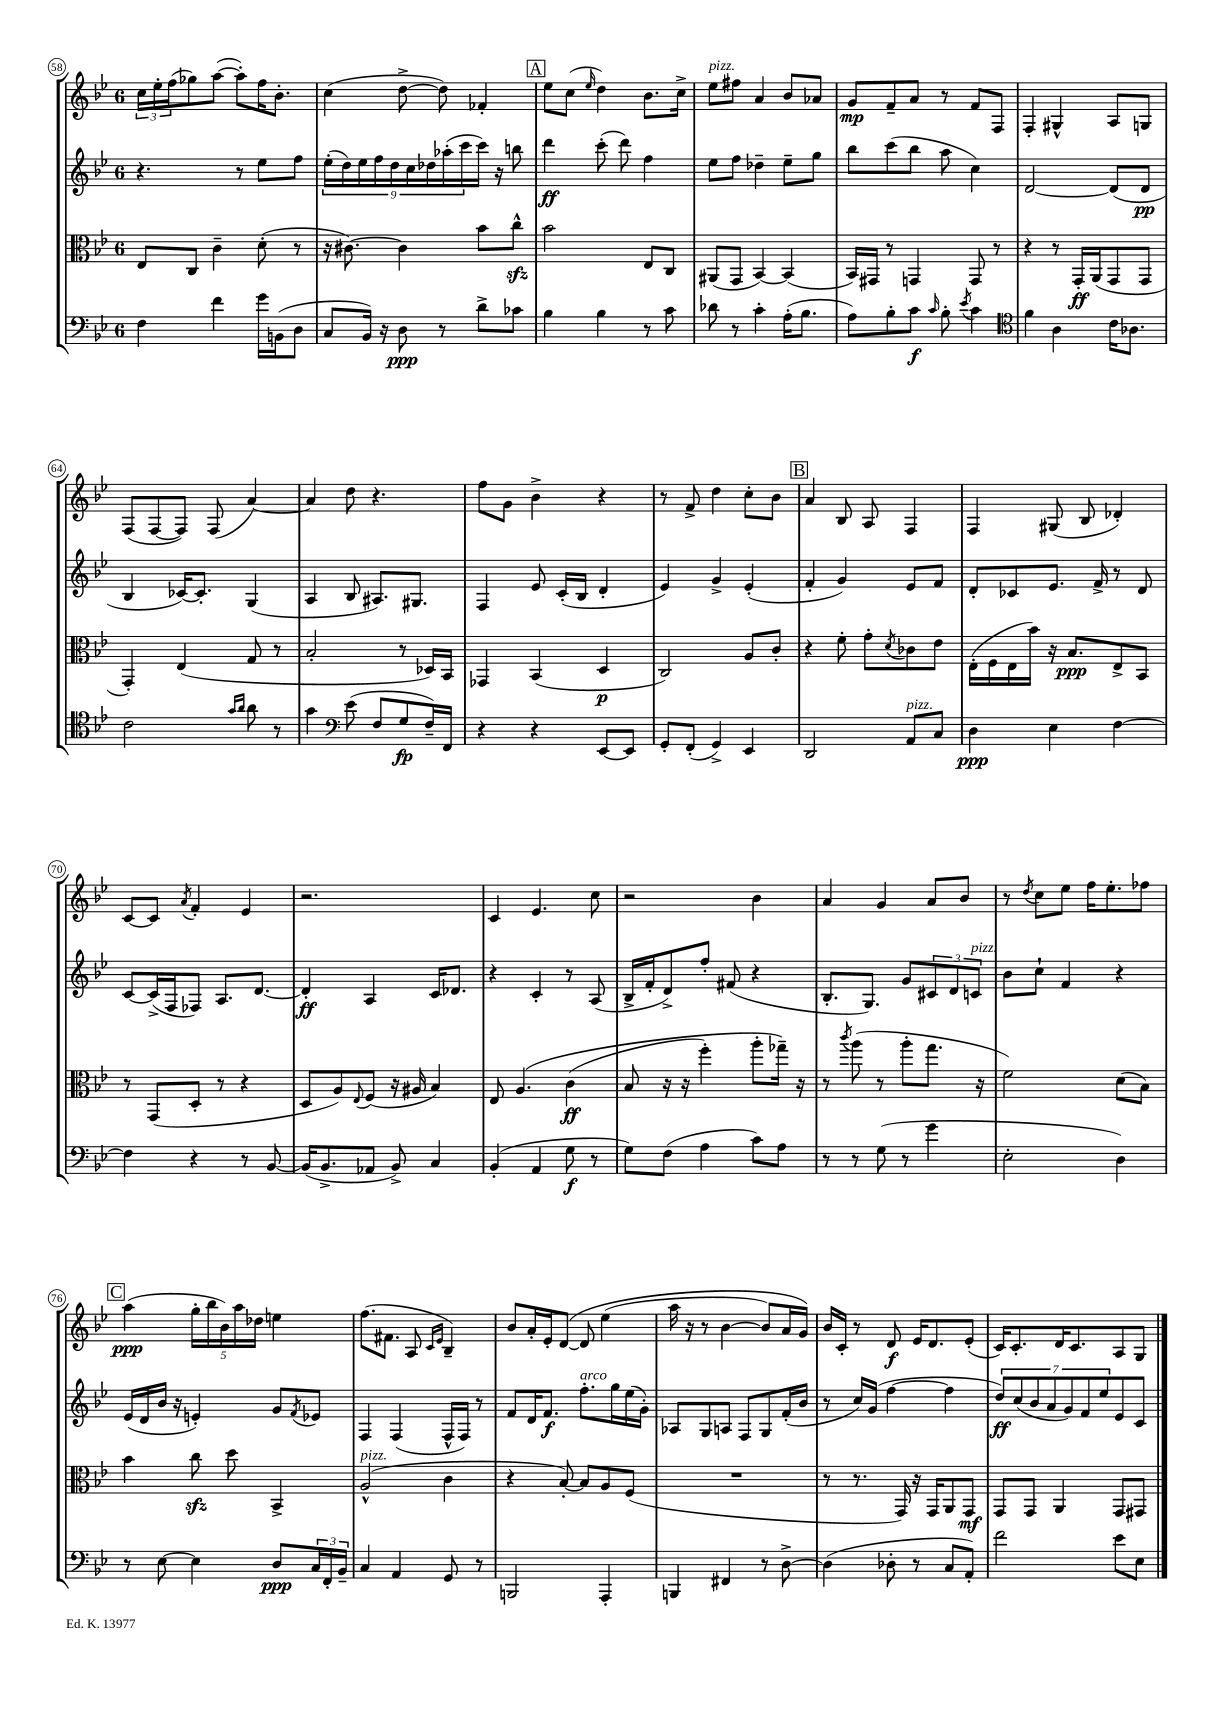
<<
\new StaffGroup <<
\new Staff = "s0" {
    \clef treble \key bes \major \once \override Staff.TimeSignature.style = #'single-digit \time 6/8
    \tuplet 3/2 { c''16 ees''16-. f''16( } ges''8) a''8~( a''8-.) f''16 bes'8.-. |
    c''4( d''8~-> d''8) fes'4-. |
    \mark \markup { \box "A" } ees''8 c''8( \grace { ees''16 } d''4) bes'8. c''16-> |
    ees''8^\markup { \italic "pizz." } fis''8 a'4 bes'8 aes'8 |
    g'8\mp f'8-- a'8 r8 f'8 f8 |
    f4-. gis4-^ a8 g8 |
    f8( f8~ f8) f8( a'4~) |
    a'4 d''8 r4. |
    f''8 g'8 bes'4-> r4 |
    r8 f'8-> d''4 c''8-. bes'8 |
    \mark \markup { \box "B" } a'4 bes8 a8 f4 |
    f4 gis8( bes8 des'4-.) |
    c'8~ c'8 \acciaccatura { a'8 } f'4-. ees'4 |
    r2. |
    c'4 ees'4. c''8 |
    r2 bes'4 |
    a'4 g'4 a'8 bes'8 |
    r8 \acciaccatura { d''8 } c''8 ees''8 f''16 ees''8.-. fes''8 |
    \mark \markup { \box "C" } a''4\ppp( \tuplet 5/4 { g''16-. bes''16 bes'16) a''16 des''16 } e''4 |
    f''8.( fis'8. a8 \grace { c'16 ees'16 } bes4--) |
    bes'8 a'16-. ees'16-. d'8~\( d'8 ees''4( |
    a''16 r16 r8 bes'4~ bes'8) a'16 g'16\) |
    bes'16 c'16-. r8 d'8\f ees'16 d'8. ees'8-.( |
    c'16) c'8.-. d'16 c'8. a8 g8 \bar "|." |
}
\new Staff = "s1" {
    \clef treble \key bes \major \once \override Staff.TimeSignature.style = #'single-digit \time 6/8
    r4. r8 ees''8 f''8 |
    \tuplet 9/8 { ees''16-.( d''16) ees''16 f''16 d''16 c''16 des''16 aes''16-.( c'''16 } c'''16) r16 b''8 |
    \mark \markup { \box "A" } d'''4\ff c'''8-.( d'''8) f''4 |
    ees''8 f''8 des''4-- ees''8-- g''8 |
    bes''8 c'''8( bes''8 a''8 c''4) |
    d'2~ d'8( d'8\pp |
    bes4 ces'16~) ces'8.-. g4( |
    a4 bes8 ais8.) gis8. |
    f4 ees'8 c'16-.( bes16 d'4-. |
    ees'4) g'4-> ees'4-.( |
    \mark \markup { \box "B" } f'4-. g'4) ees'8 f'8 |
    d'8-. ces'8 ees'8. f'16-> r8 d'8 |
    c'8~ c'16->( f16 fes8) a8. d'8.~ |
    d'4-.\ff a4 c'16 des'8. |
    r4 c'4-. r8 a8( |
    bes16-> f'16-. d'8->) f''8-. fis'8( r4 |
    bes8.-. g8.) g'8 \tuplet 3/2 { cis'8 d'8 c'8^\markup { \italic "pizz." } } |
    bes'8 c''8-! f'4 r4 |
    \mark \markup { \box "C" } ees'16( d'16 bes'16 r16 e'4-.) g'8 \acciaccatura { f'8 } ees'8 |
    f4 f4( f16-^ f16) r8 |
    f'8 d'16 f'8.\f f''8.-.^\markup { \italic "arco" } g''16 ees''16( g'16-.) |
    aes8 g8 a8 f8 g8 f'16-.( bes'16 |
    r8 c''16) g'16( f''4~ f''4 |
    \tuplet 7/4 { d''8\ff) c''8( bes'8 a'8 g'8) f'8 ees''8 } ees'8 c'8 \bar "|." |
}
\new Staff = "s2" {
    \clef alto \key bes \major \once \override Staff.TimeSignature.style = #'single-digit \time 6/8
    ees8 c8 c'4-- d'8-.( r8 |
    r16 cis'8.~) cis'4 bes'8 c''8-^\sfz |
    \mark \markup { \box "A" } bes'2 ees8 c8 |
    ais,8( g,8 bes,4~) bes,4( |
    bes,16) gis,16 r8 g,4 g,8 r8 |
    r4 r8 g,16-.\ff a,16( g,8 g,8 |
    g,4-.) ees4( g8 r8 |
    bes2-. r8 des16) bes,16 |
    ges,4 bes,4( d4\p |
    c2) a8 c'8-. |
    \mark \markup { \box "B" } r4 f'8-. g'8-. \acciaccatura { d'8 } ces'8 ees'8 |
    ees16-.( f16 ees16 bes'16) r16 bes8.\ppp ees8-> bes,8 |
    r8 g,8( d8-. r8 r4 |
    d8 a8) \appoggiatura { ees8 } f8( r16 ais16 bes4) |
    ees8 a4.\( c'4\ff( |
    bes8 r16 r16 f''4-.) a''8-. ges''16--\) r16 |
    r8 \acciaccatura { c'''8 } a''8( r8 a''8-. g''8. r16 |
    f'2) d'8( bes8) |
    \mark \markup { \box "C" } bes'4 c''8\sfz d''8 bes,4-> |
    a2-^^\markup { \italic "pizz." }( c'4 |
    r4 bes8~-.) bes8 a8 f8( |
    R2. |
    r8 r8. g,16) r16 g,16 a,8 g,8\mf |
    g,8 g,8 a,4 g,8 gis,8 \bar "|." |
}
\new Staff = "s3" {
    \clef bass \key bes \major \once \override Staff.TimeSignature.style = #'single-digit \time 6/8
    f4 f'4 g'16 b,16( d8 |
    c8 bes,16) r16 d8\ppp r8 d'8-> ces'8 |
    \mark \markup { \box "A" } bes4 bes4 r8 c'8 |
    des'8 r8 c'4-. a16-.( bes8. |
    a8) bes8-. c'8\f \grace { c'16 } bes8-. \acciaccatura { ees'8 } c'4 |
    \clef tenor f'4 a4 c'16 aes8. |
    c'2 \grace { g'16 a'16 } a'8 r8 |
    g'4 \clef bass ees'8( f8 g8\fp f16--) f,16 |
    r4 r4 ees,8~ ees,8 |
    g,8-. f,8-.( g,4->) ees,4 |
    \mark \markup { \box "B" } d,2 a,8^\markup { \italic "pizz." } c8 |
    d4\ppp ees4 f4~ |
    f4 r4 r8 bes,8~ |
    bes,16( bes,8.-> aes,8 bes,8->) c4 |
    bes,4-.( a,4 g8\f r8 |
    g8) f8( a4 c'8) a8 |
    r8 r8 g8( r8 g'4 |
    ees2-. d4) |
    \mark \markup { \box "C" } r8 ees8~ ees4 d8\ppp \tuplet 3/2 { c16 f,16-. bes,16-- } |
    c4 a,4 g,8 r8 |
    b,,2 a,,4-. |
    b,,4 fis,4 r8 d8~-> |
    d4( des8-. r8 c8 a,8-.) |
    f'2 ees'8 ees8 \bar "|." |
}
>>
>>
\layout { \context { \Score currentBarNumber = #58 \override BarNumber.stencil = #(make-stencil-circler 0.1 0.3 ly:text-interface::print) } }
